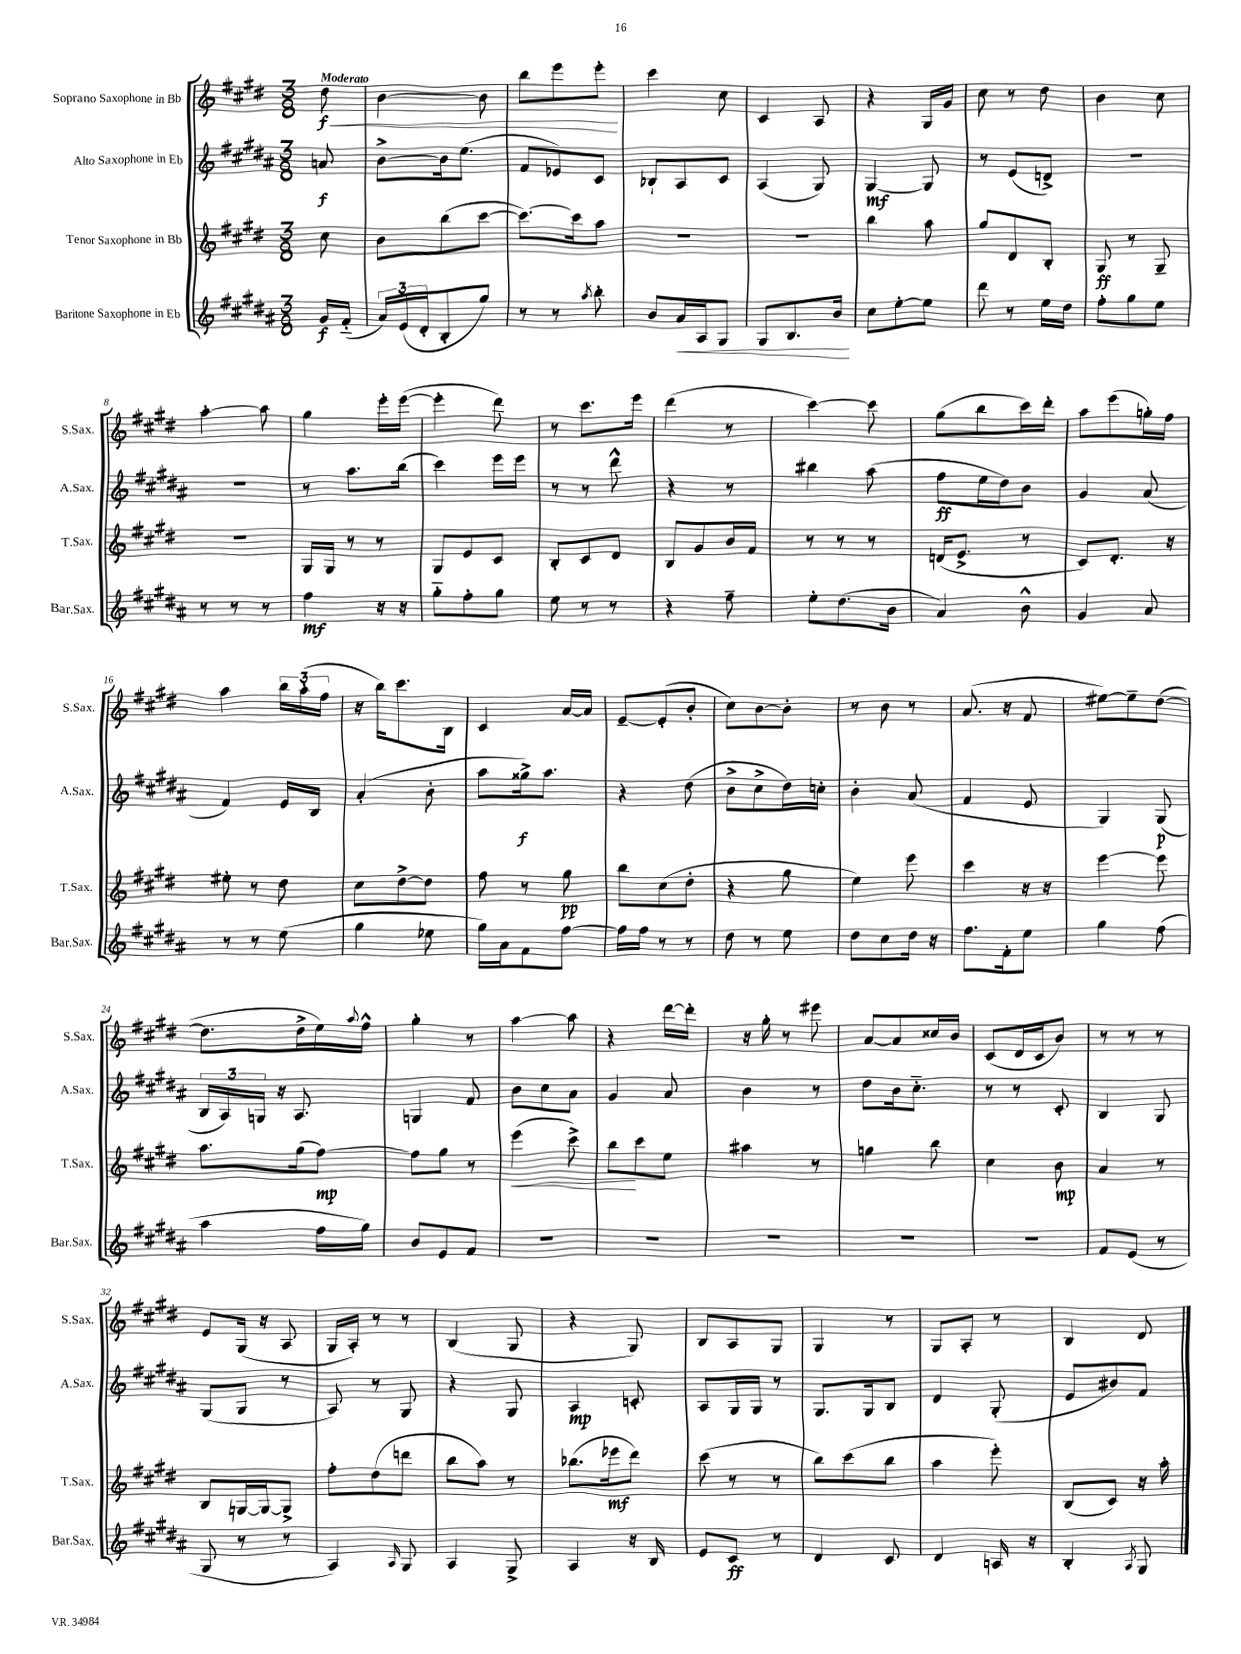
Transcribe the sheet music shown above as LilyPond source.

<<
\new StaffGroup <<
\new Staff = "s0" \with { instrumentName = "Soprano Saxophone in Bb" shortInstrumentName = "S.Sax." } {
    \clef treble \key e \major \numericTimeSignature \time 3/8 \partial 8 \tempo "Moderato"
    dis''8\f\< |
    b'4~ b'8 |
    b''8 e'''8 e'''8-.\! |
    cis'''4 cis''8 |
    cis'4 a8 |
    r4 gis16 gis'16 |
    cis''8 r8 dis''8 |
    b'4 cis''8 |
    a''4~-. a''8 |
    gis''4 e'''16-. e'''16~( |
    e'''4-. dis'''8) |
    r8 cis'''8. e'''16 |
    dis'''4( r8 |
    cis'''4~) cis'''8 |
    gis''8( b''8 cis'''16) dis'''16-. |
    a''8 e'''8( g''16-.) fis''16 |
    a''4 \tuplet 3/2 { b''16 a''16-.( fis''16 } |
    r16 b''16) cis'''8. b16 |
    cis'4 a'16~ a'16 |
    e'8~-- e'8-.( b'8-. |
    cis''8) b'8~ b'8-. |
    r8 b'8 r8 |
    a'8.( r16 fis'8 |
    eis''8~) eis''8-- dis''8~( |
    dis''8. dis''16-> e''16) \appoggiatura { a''8 } fis''16-^ |
    gis''4-. r8 |
    a''4~ a''8 |
    r4 dis'''16~ dis'''16-. |
    r16 gis''16-. r8 eis'''8 |
    a'8~ a'8 cisis''16 b'16 |
    cis'8( dis'16 cis'16 b'8) |
    r8 r8 r8 |
    e'8 gis16( r16 a8 |
    gis16 a16-.) r8 r8 |
    b4( gis8 |
    r4 gis8) |
    b8 a8 gis8 |
    gis4 r8 |
    gis8 a8-. r8 |
    b4 dis'8 \bar "|." |
}
\new Staff = "s1" \with { instrumentName = "Alto Saxophone in Eb" shortInstrumentName = "A.Sax." } {
    \clef treble \key b \major \numericTimeSignature \time 3/8 \partial 8
    a'8\f |
    b'8~-> b'16 e''8.( |
    fis'8 ees'8) cis'8 |
    bes8-! ais8 cis'8 |
    ais4( gis8) |
    gis4~\mf gis8 |
    r8 e'8( d'8->) |
    R4. |
    R4. |
    r8 ais''8. b''16( |
    cis'''4) e'''16 e'''16 |
    r8 r8 dis'''8-^ |
    r4 r8 |
    bis''4 ais''8( |
    fis''8\ff e''16 dis''16) b'8 |
    gis'4 ais'8( |
    fis'4) e'16 b16 |
    ais'4-.( b'8-. |
    ais''8 gisis''16->\f) ais''8. |
    r4 dis''8( |
    b'8-> cis''8-> dis''16) c''16-. |
    b'4-. ais'8( |
    fis'4 e'8 |
    gis4) gis8\p( |
    \tuplet 3/2 { b16 ais16) g16 } r16 ais8. |
    g4 fis'8 |
    b'8 cis''8 ais'8 |
    gis'4 ais'8 |
    b'4 r8 |
    dis''8 b'16 cis''8.-_ |
    r8 r8 cis'8-. |
    b4 gis8 |
    gis8( gis8 r8 |
    ais8) r8 gis8 |
    r4 gis8 |
    ais4\mp c'8-. |
    ais8 gis16 gis16 r8 |
    gis8. gis16 b8 |
    dis'4 gis8-.( |
    e'8 bis'8) fis'8 \bar "|." |
}
\new Staff = "s2" \with { instrumentName = "Tenor Saxophone in Bb" shortInstrumentName = "T.Sax." } {
    \clef treble \key e \major \numericTimeSignature \time 3/8 \partial 8
    cis''8 |
    b'8 b''8( cis'''8~ |
    cis'''8.~) cis'''16 a''8 |
    R4. |
    R4. |
    b''4 a''8 |
    gis''8 dis'8 b8-. |
    gis8\ff r8 gis8-- |
    R4. |
    gis16 gis16 r8 r8 |
    gis8 e'8 cis'8 |
    b8-. cis'8 dis'8 |
    b8 gis'8 b'16 fis'16 |
    r8 r8 r8 |
    d'16( e'8.-> r8 |
    cis'8) dis'8.-. r16 |
    eis''8-. r8 dis''8 |
    cis''8 dis''8~-> dis''8 |
    fis''8 r8 gis''8\pp |
    b''8 cis''8( dis''8-. |
    r4 gis''8 |
    e''4) e'''8 |
    cis'''4 r16 r16 |
    e'''4~ e'''8 |
    a''8. gis''16( fis''8~\mp) |
    fis''8 gis''8 r8 |
    e'''4\<( cis'''8->) |
    b''8\! cis'''8 e''8 |
    ais''4 r8 |
    g''4 b''8 |
    cis''4 b'8\mp |
    a'4 r8 |
    b8 g16~ g16~ g8-> |
    fis''8-. dis''8( d'''8 |
    b''8 a''8) r8 |
    bes''8.( ees'''16\mf dis'''8) |
    cis'''8( r8 r8 |
    b''8) cis'''8( b''8 |
    a''4 e'''8-.) |
    b8( cis'8) r16 a''16-. \bar "|." |
}
\new Staff = "s3" \with { instrumentName = "Baritone Saxophone in Eb" shortInstrumentName = "Bar.Sax." } {
    \clef treble \key b \major \numericTimeSignature \time 3/8 \partial 8
    gis'16\f fis'16-_( |
    \tuplet 3/2 { ais'16) e'16( dis'16-. } b8-. gis''8) |
    r8 r8 \acciaccatura { ais''8 } b''8-. |
    b'8 ais'16\< ais16 gis8 |
    gis8 b8. b'16\! |
    cis''8 e''8~-. e''8 |
    dis'''8 r8 e''16 dis''16 |
    fis''8-. gis''8 e''8 |
    r8 r8 r8 |
    fis''4\mf r16 r16 |
    gis''8-_ fis''8-. gis''8 |
    e''8 r8 r8 |
    r4 fis''8-- |
    e''8-. dis''8.( b'16 |
    ais'4) b'8-^ |
    gis'4 ais'8 |
    r8 r8 e''8( |
    gis''4 ees''8 |
    gis''16) ais'16 fis'8 fis''8~ |
    fis''16 fis''16 r8 r8 |
    dis''8 r8 e''8 |
    dis''8 cis''8 dis''16 r16 |
    fis''8. fis'16-. e''8 |
    gis''4 fis''8( |
    ais''4 fis''16 gis''16) |
    b'8 e'8 fis'8 |
    R4. |
    R4. |
    R4. |
    R4. |
    R4. |
    fis'8 e'8( r8 |
    gis8 r8 r8 |
    ais4) \grace { ais16 } gis8 |
    ais4 gis8-> |
    ais4 r16 b16 |
    e'8 cis'8\ff r8 |
    dis'4 cis'8 |
    dis'4 a16 r16 |
    b4-. \acciaccatura { ais8 } gis8 \bar "|." |
}
>>
>>
